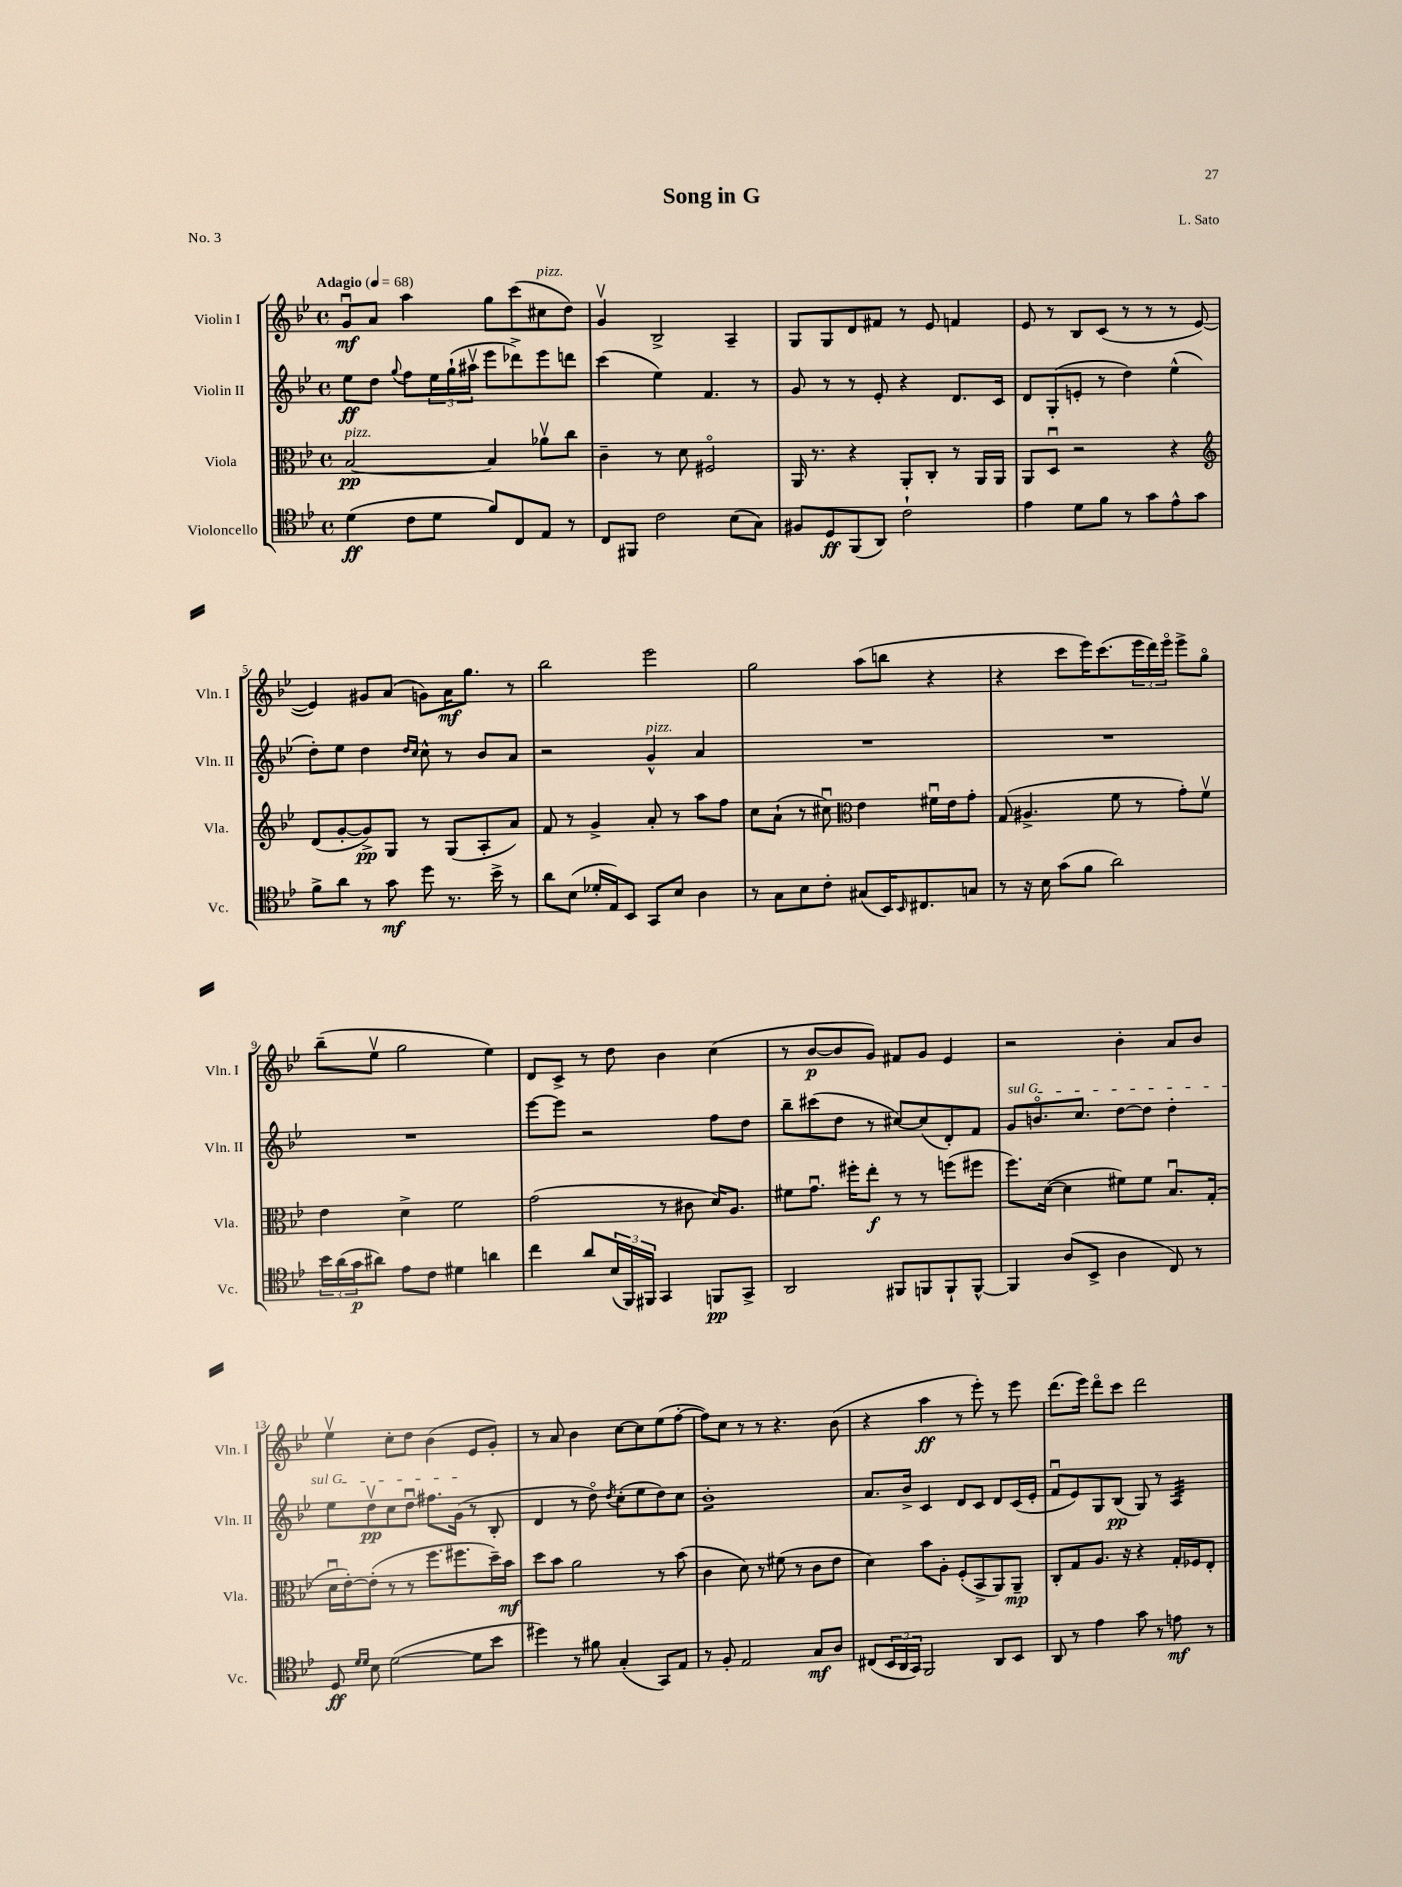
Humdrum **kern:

**kern	**kern	**kern	**kern
*staff4	*staff3	*staff2	*staff1
*clefC4	*clefC3	*clefG2	*clefG2
*k[b-e-]	*k[b-e-]	*k[b-e-]	*k[b-e-]
*M4/4	*M4/4	*M4/4	*M4/4
*met(c)	*met(c)	*met(c)	*met(c)
*MM68	*MM68	*MM68	*MM68
(4d\	[2B-/	8ee-\L	8gu/L
.	.	8dd\J	8a/J
.	.	8qqgg/	.
8c\L	.	8ff\L	4aa\
8d\J	.	24ee-\L	.
.	.	(24gg`\	.
.	.	24aa#v\JJ	.
8f/L)	4B-/]	8eee-\L	8gg\L
8C/	.	8ddd-^\)	(8ccc\
8E-/J	8a-v\L	8eee-\	8cc#\
8r	8cc\J	8ddd\J	8dd\J)
=	=	=	=
8C/L	4c~\	(4ccc\	4gv/
8FF#/J	.	.	.
2c\	8r	4ee-\)	2B-^/
.	8d\	.	.
.	2F#o/	4.f/	.
(8B-\L	.	.	4A~/
8G\J)	.	8r	.
=	=	=	=
8F#/L	16AA/	8g/	8G/L
.	8.r	.	.
8D/	.	8r	8G/
(8FF/	4r	8r	8d/
8AA/J)	.	8e-'/	8f#/J
2c`\	8AA'/L	4r	8r
.	8C'/J	.	8e-/
.	8r	8.d/L	4f/
.	16AA/LL	.	.
.	16AA/JJ	16c/Jk	.
=	=	=	=
4e-\	8AA/L	8d/L	8e-/
.	8Du/J	(8G'/	8r
8d\L	2r	8e'/J	8B-/L
8f\J	.	8r	(8c/J
8r	.	4dd\)	8r
8g\L	.	.	8r
8e-^^\	4r	(4ee-^^\	8r
8g\J	.	.	[8e-/
=	=	=	=
*	*clefG2	*	*
8f^\L	(8d/L	8dd'\L)	4e-/])
8a\J	[8g'/	8ee-\J	.
8r	8g^/])	4dd\	8g#/L
8g\	8G/J	.	(8a/J
.	.	16qqdd/LL	.
.	.	16qqcc/JJ	.
8dd\	8r	8cc^^\	8g\L)
8.r	(8G/L	8r	16a\K
.	.	.	8.gg\J
.	8A'/	8b-/L	.
16b-^\	.	.	.
8r	8a/J)	8a/J	8r
=	=	=	=
8a\L	8f/	2r	2bb-\
(8B-\J	8r	.	.
16d-'/LL	4g^/	.	.
16E-/J)	.	.	.
8BB-/J	.	.	.
8GG/L	8a'/	4g^^/	2eee-\
8B-/J	8r	.	.
4A\	8aa\L	4a/	.
.	8ff\J	.	.
=	=	=	=
8r	8cc\L	1r	2gg\
8G\L	(8a`\J	.	.
8B-\	8r	.	.
8c'\J	8cc#u\)	.	.
*	*clefC3	*	*
(8G#/L	4e-\	.	(8aa\L
16BB-/K)	.	.	8bb\J
16qqBB-/	.	.	.
8.C#/	.	.	.
.	16f#u\LL	.	4r
.	16e-\J	.	.
8G/J	8g'\J	.	.
=	=	=	=
8r	(8G/	1r	4r
16r	4.A#^/	.	.
16B-\	.	.	.
(8g\L	.	.	8ccc\L
8f\J	.	.	16eee-\K)
.	.	.	(8.ccc\
2a\)	8f\	.	.
.	8r	.	24eee-\L
.	.	.	24ddd\)
.	.	.	24eee-o\JJ
.	8g'\L)	.	8eee-^\L
.	8fv\J	.	8ggo\J
=	=	=	=
24b-\LL	4e-\	1r	(8bb-~\L
(24a\	.	.	.
24g\J	.	.	.
8a#\J)	.	.	8ee-v\J
8e-\L	4d^\	.	2gg\
8c\J	.	.	.
4d#\	2f\	.	.
4a\	.	.	4ee-\)
=	=	=	=
4cc\	(2g\	[8eee-\L	8d/L
.	.	8eee-\]J	8c^/J
8a/L	.	2r	8r
(24B-/L	.	.	8dd\
24FF/)	.	.	.
24FF#/JJ	.	.	.
4GG/	8r	.	4b-\
.	8c#\	.	.
8FF/L	16d/LK)	8ff\L	(4cc\
.	8.A/J	.	.
8GG^/J	.	8dd\J	.
=	=	=	=
2AA/	8f#\L	8bb-~\L	8r
.	8.gu\J	(8ccc#\	[8b-/L
.	.	8dd\J	8b-/]
.	16ff#'\LK	.	.
.	8ee-'\J	8r	8g/J)
8FF#/L	8r	[8cc#/L)	8f#/L
8FF/	8r	(8cc#/]	8g/J
8FF`/	(8ff\L	8d'/)	4e-/
[8FF^^/J	8ff#\J	8f/J	.
=	=	=	=
4FF/]	8.ff\L)	8g/L	2r
.	.	8.bo/	.
.	([16d\Jk	.	.
(8A/L	4d\]	.	.
.	.	8.cc/J	.
8BB-^/J	.	.	.
4A\	8f#\L)	[8dd\L	4b-'\
.	8f#\J	8dd\]J	.
8C/)	8.B-u/L	4dd'\	8a/L
8r	.	.	8b-/J
.	(16G'/Jk	.	.
=	=	=	=
8D/	16du\LL	8ee-\L	4ee-v\
.	[16e-'\J)	.	.
16qqd/LL	.	.	.
16qqd/JJ	.	.	.
8B-\	(8e-'\]J	8ddv\	.
([2d\	8r	8cc\	8cc'\L
.	8r	8ddu\J	8dd\J
.	8.ff\L	8.ff#\L	(4b-\
.	8.ff#\	(16g\Jk	.
8d\]L	.	8r	8e-/L
8b-\J	16dd~\L)	8B-'/	8g'/J)
.	16b-\JJ	.	.
=	=	=	=
4dd#\)	8dd\L	4d/	8r
.	8b-\J	.	8a/
8r	2a\	8r	4b-\
8f#\	.	8ddo\)	.
.	.	8qdd/	.
(4G'/	.	(8cc'\L	[8cc\L
.	.	8ee-\	8cc\]
8GG/L)	8r	8dd\)	(8ee-\
8E-/J	(8b-\	8cc\J	[8ff'\J
=	=	=	=
8r	4c\	1b-'	8ff\]L)
8F'/	.	.	8cc\J
2E-/	8d\)	.	8r
.	8r	.	8r
.	(8f#\	.	4.r
.	8r	.	.
8G/L	8c\L	.	.
8A/J	8e-\J	.	(8b-\
=	=	=	=
(8C#/L	4d\)	8.a/L	4r
24BB-/L	.	.	.
24AA/	.	.	.
.	.	16b-^/Jk	.
24GG/JJ)	.	.	.
2FF/	8b-\L	4c/	4aa\
.	8A'\J	.	.
.	(8F'/L	8d/L	8r
.	8BB-^/	8c/J	8eee-'\)
8AA/L	8AA/)	8d/L	8r
8BB-/J	8AA~/J	(16c/L	8eee-\
.	.	16e-'/JJ	.
=	=	=	=
8AA/	8C'/L	8fu/L	(8.ddd\L
8r	8G/	8e-/)	.
.	.	.	16eee-\Jk)
4e-\	8.A/J	8G/	8dddo\L
.	.	(8B-/J	8ccc\J
.	16r	.	.
8g\	4r	8G/)	2ddd\
8r	.	8r	.
8e\	16G'/LL	4A/	.
.	16F-/J	.	.
8r	8E-'/J	.	.
==	==	==	==
*-	*-	*-	*-
